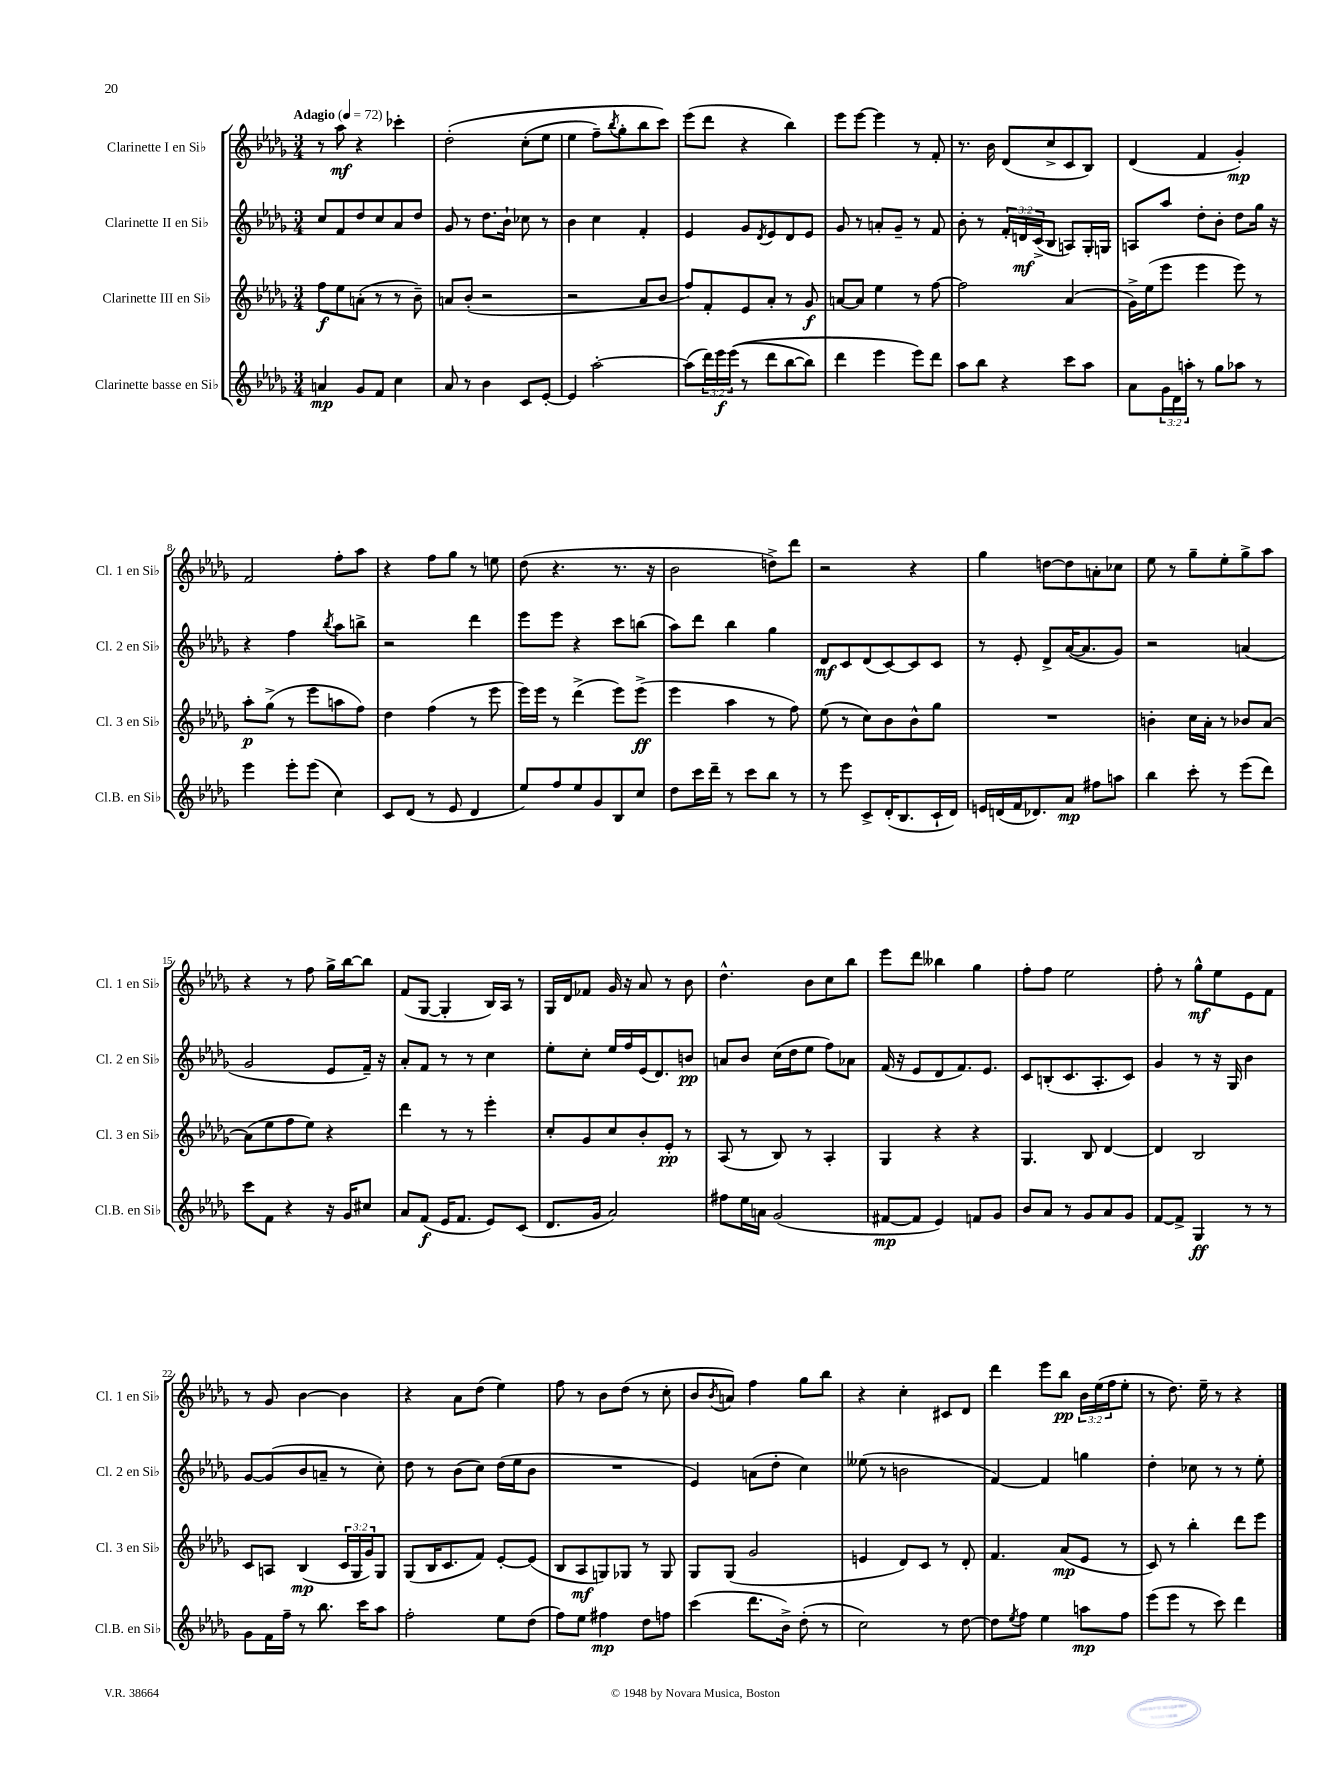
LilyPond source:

<<
\new StaffGroup <<
\new Staff = "s0" \with { instrumentName = "Clarinette I en Sib" shortInstrumentName = "Cl. 1 en Sib" } {
    \clef treble \key des \major \numericTimeSignature \time 3/4 \override Staff.TupletNumber.text = #tuplet-number::calc-fraction-text \tempo "Adagio" 4 = 72
    r8 aes''8\mf r4 ces'''4-. |
    des''2-.\( c''8-.( ees''8 |
    ees''4 f''8--) \acciaccatura { bes''8 } ges''8-. bes''8 c'''8\) |
    ees'''8( des'''8 r4 bes''4) |
    ees'''8 ees'''8~ ees'''4 r8 f'8-. |
    r8. bes'16 des'8( c''8-> c'8 bes8) |
    des'4( f'4 ges'4-.\mp) |
    f'2 f''8-. aes''8 |
    r4 f''8 ges''8 r8 e''8 |
    des''8( r4. r8. r16 |
    bes'2 d''8->) des'''8 |
    r2 r4 |
    ges''4 d''8~ d''8 a'8-. ces''8 |
    ees''8 r8 ges''8-- ees''8-. ges''8-> aes''8 |
    r4 r8 f''8 ges''16-> bes''16~ bes''8 |
    f'8( ges8~ ges4-. bes16) aes16 r8 |
    ges16 des'16 fes'8 ges'16 r16 aes'8 r8 bes'8 |
    des''4.-^ bes'8 c''8 bes''8 |
    ees'''8 des'''8 beses''4 ges''4 |
    f''8-. f''8 ees''2 |
    f''8-. r8 ges''8-^\mf ees''8 ees'8 f'8 |
    r8 ges'8 bes'4~ bes'4 |
    r4 aes'8 des''8( ees''4) |
    f''8 r8 bes'8 des''8( r8 c''8-. |
    bes'8 \acciaccatura { bes'8 } a'8) f''4 ges''8 bes''8 |
    r4 c''4-. cis'8 des'8 |
    des'''4 ees'''8 bes''8\pp \tuplet 3/2 { bes'16 ees''16( f''16 } ees''8-. |
    r8 des''8.) ees''16-- r8 r4 \bar "|." |
}
\new Staff = "s1" \with { instrumentName = "Clarinette II en Sib" shortInstrumentName = "Cl. 2 en Sib" } {
    \clef treble \key des \major \numericTimeSignature \time 3/4 \override Staff.TupletNumber.text = #tuplet-number::calc-fraction-text
    c''8 f'8 des''8 c''8 aes'8 des''8 |
    ges'8 r8 des''8. bes'16-! ces''8 r8 |
    bes'4 c''4 f'4-. |
    ees'4 ges'8 \acciaccatura { des'8 } ees'8 des'8 ees'8 |
    ges'8 r8 a'8-. ges'8-- r8 f'8 |
    bes'8-. r8 \tuplet 3/2 { f'16-. d'16\mf c'16->( } bes8 a8) ges16-. g16 |
    a8 aes''8 des''8-. bes'8-. des''8 ges''16 r16 |
    r4 f''4 \acciaccatura { bes''8 } aes''8 b''8-> |
    r2 des'''4 |
    ees'''8 ees'''8 r4 c'''8 b''8( |
    aes''8) des'''8 bes''4 ges''4 |
    des'8\mf c'8 des'8( c'8~) c'8 c'8 |
    r8 ees'8-. des'8-> aes'16~( aes'8. ges'8) |
    r2 a'4( |
    ges'2 ees'8 f'16--) r16 |
    aes'8-. f'8 r8 r8 c''4 |
    ees''8-. c''8-. ees''16 f''16 ees'16( des'8.) b'8\pp |
    a'8 bes'8 c''16( des''16 ees''8 f''8) aes'8 |
    f'16( r16 ees'8 des'8 f'8.) ees'8. |
    c'8 b8-.( c'8. aes8.-. c'8) |
    ges'4 r8 r16 ges16 bes'4 |
    ges'8~ ges'8( bes'8 a'8-- r8 c''8-.) |
    des''8 r8 bes'8( c''8) des''16( ees''16 bes'8 |
    R2. |
    ees'4) a'8( des''8-. c''4) |
    eeses''8( r8 b'2 |
    f'4~) f'4 g''4 |
    des''4-. ces''8 r8 r8 ees''8-. \bar "|." |
}
\new Staff = "s2" \with { instrumentName = "Clarinette III en Sib" shortInstrumentName = "Cl. 3 en Sib" } {
    \clef treble \key des \major \numericTimeSignature \time 3/4 \override Staff.TupletNumber.text = #tuplet-number::calc-fraction-text
    f''8\f ees''8 a'8-.( r8 r8 bes'8--) |
    a'8 bes'8-.( r2 |
    r2 aes'8 bes'8 |
    f''8) f'8-. ees'8 aes'8-. r8 ges'8\f |
    a'8~ a'8 ees''4 r8 f''8~ |
    f''2 aes'4( |
    ges'16->) ees''16( ees'''8 ees'''4 ees'''8) r8 |
    aes''8-.\p ges''8->( r8 ees'''8 a''8 f''8) |
    des''4 f''4( r8 ees'''8 |
    ees'''16) ees'''16 r8 des'''4->( ees'''8) ees'''8->\ff( |
    ees'''4 aes''4 r8 f''8) |
    ees''8( r8 c''8) bes'8 bes'8-^ ges''8 |
    R2. |
    b'4-. c''16 aes'16-. r8 bes'8 aes'8~ |
    aes'8( ees''8 f''8 ees''8) r4 |
    des'''4 r8 r8 ees'''4-. |
    c''8-. ges'8 c''8 bes'8-. ees'8-.\pp r8 |
    aes8( r8 bes8) r8 aes4-. |
    ges4 r4 r4 |
    ges4. bes8 des'4~ |
    des'4 bes2 |
    c'8 a8 bes4\mp( \tuplet 3/2 { c'16 ges16 ges'16) } ges8 |
    ges8( bes16 c'8. f'8) ees'8~-. ees'8( |
    bes8 aes8\mf g8) ges8 r8 ges8 |
    ges8 ges8( ges'2 |
    e'4 des'8) c'8 r8 des'8-. |
    f'4. aes'8\mp( ees'8 r8 |
    c'8) r8 bes''4-. des'''8 ees'''8 \bar "|." |
}
\new Staff = "s3" \with { instrumentName = "Clarinette basse en Sib" shortInstrumentName = "Cl.B. en Sib" } {
    \clef treble \key des \major \numericTimeSignature \time 3/4 \override Staff.TupletNumber.text = #tuplet-number::calc-fraction-text
    a'4\mp ges'8 f'8 c''4 |
    aes'8 r8 bes'4 c'8 ees'8~-. |
    ees'4 aes''2~-. |
    aes''8( \tuplet 3/2 { des'''16) ees'''16\f ees'''16(\( } r8 des'''8 bes''8~ bes''8) |
    des'''4 ees'''4 ees'''8\) des'''8 |
    aes''8 bes''8 r4 c'''8 aes''8 |
    aes'8 \tuplet 3/2 { ges'16 des'16 a''16-. } r8 ges''8 aes''8 r8 |
    ees'''4 ees'''8-. ees'''8( c''4) |
    c'8 des'8( r8 ees'8 des'4 |
    ees''8) f''8 ees''8 ges'8 bes8 c''8 |
    des''8 c'''16 des'''16-- r8 c'''8 bes''8 r8 |
    r8 ees'''8 c'8-> des'16-.( bes8. c'16-! des'16) |
    e'16 d'16( f'16 des'8.) aes'8\mp fis''8 a''8 |
    bes''4 c'''8-. r8 ees'''8( des'''8) |
    c'''8 f'8 r4 r16 ges'16 cis''8 |
    aes'8 f'8\f( ees'16 f'8. ees'8) c'8( |
    des'8. ges'16 aes'2) |
    fis''8 ees''16 a'16 ges'2( |
    fis'8~\mp fis'8 ees'4) f'8 ges'8 |
    bes'8 aes'8 r8 ges'8 aes'8 ges'8 |
    f'8~ f'8-> ges4\ff r8 r8 |
    ges'8 f'16 f''16-- r8 bes''8. c'''16 aes''8 |
    f''2-. ees''8 des''8( |
    f''8) ees''8 fis''4\mp des''8 f''8 |
    c'''4( des'''8. bes'16->) des''8-.( r8 |
    c''2) r8 des''8~ |
    des''8 \acciaccatura { ees''8 } f''8 ees''4 a''8\mp f''8 |
    ees'''8( ees'''8 r8 c'''8) des'''4 \bar "|." |
}
>>
>>
